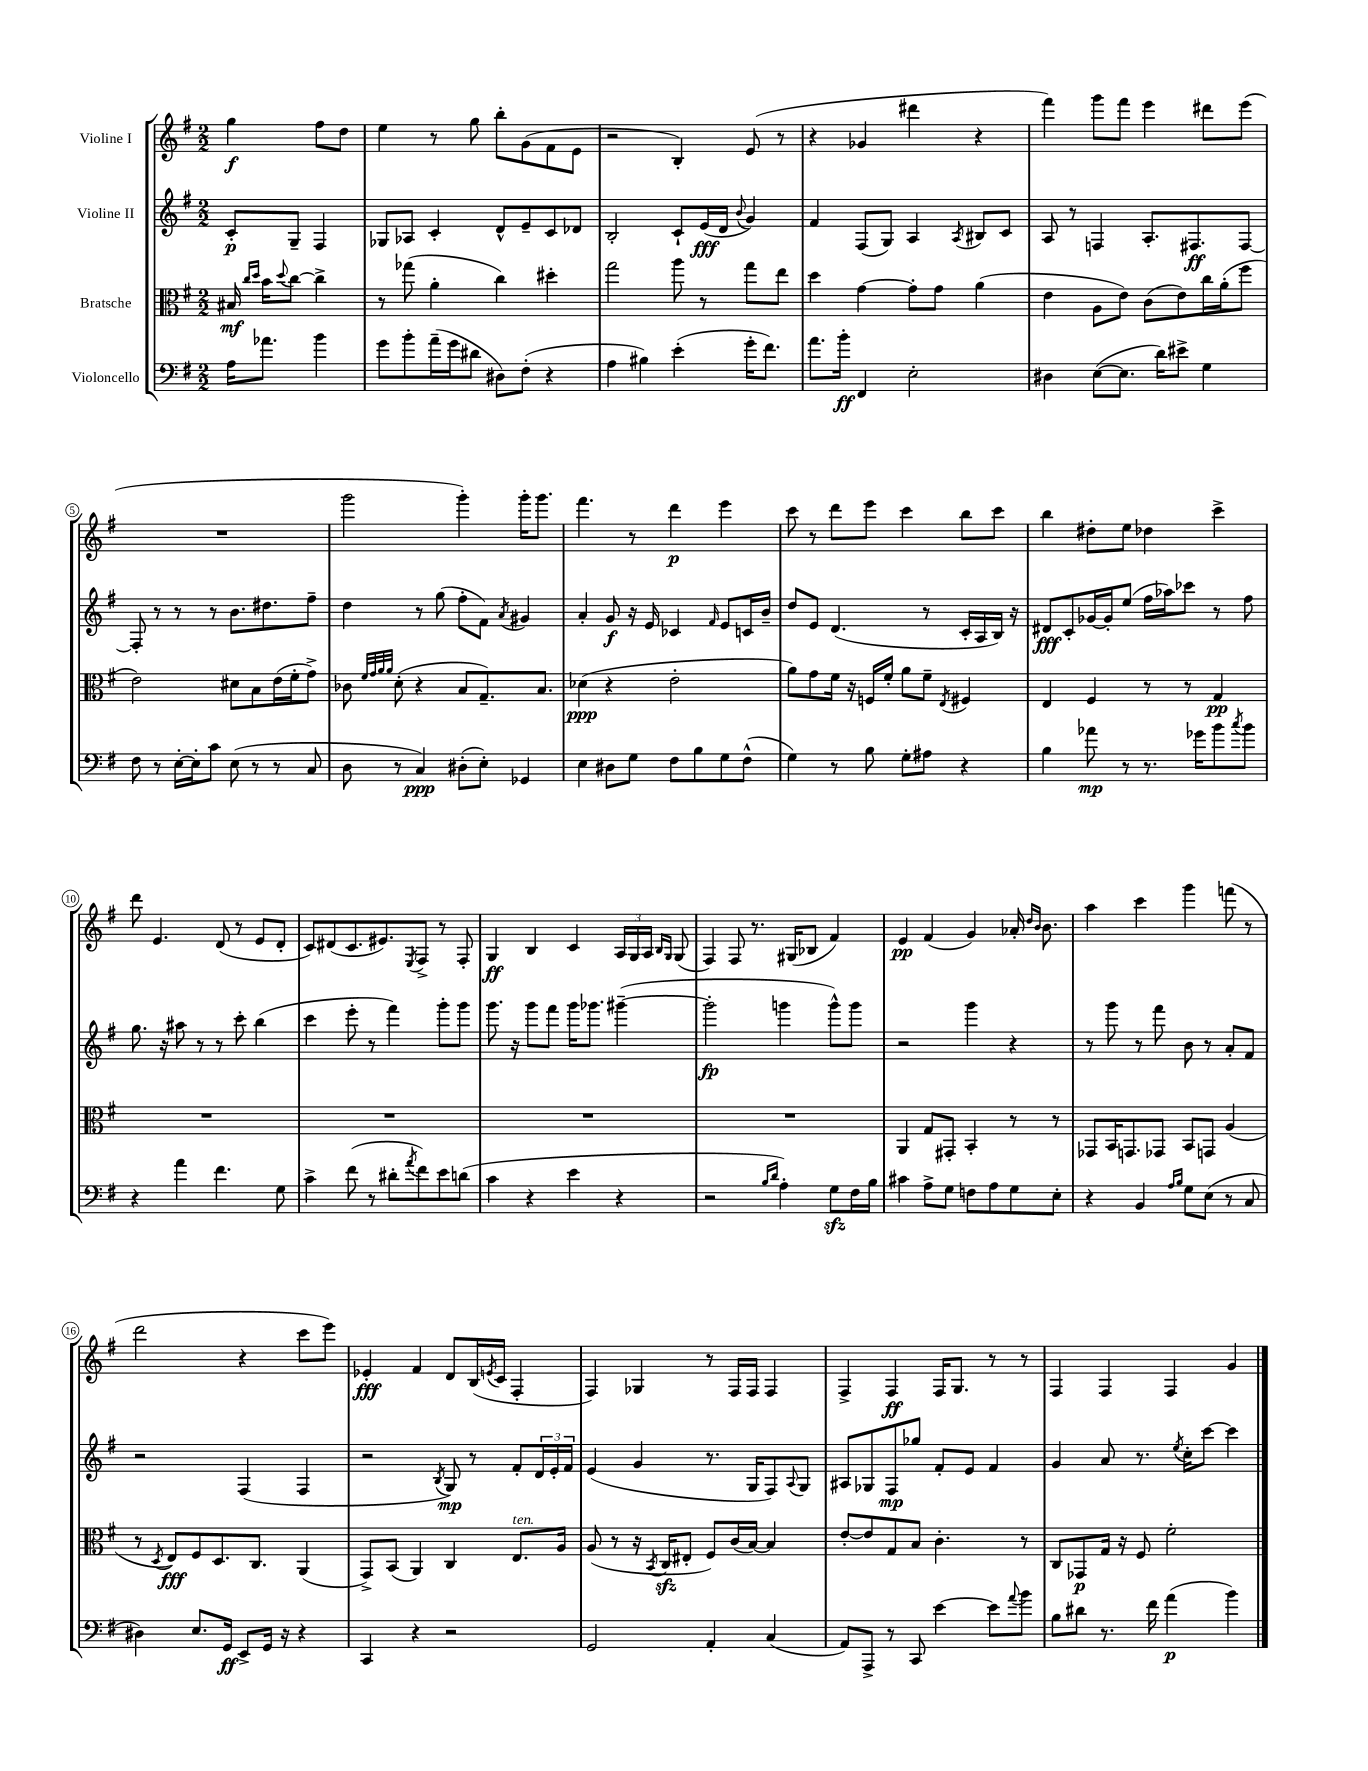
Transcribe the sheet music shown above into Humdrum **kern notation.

**kern	**kern	**kern	**kern
*staff4	*staff3	*staff2	*staff1
*clefF4	*clefC3	*clefG2	*clefG2
*k[f#]	*k[f#]	*k[f#]	*k[f#]
*M2/2	*M2/2	*M2/2	*M2/2
16A	16B#	8c'	4gg
.	16qqcc	.	.
.	16qqdd	.	.
8.a-	16b	.	.
.	8qqdd	.	.
.	[8cc	8G~	.
4b	4cc^]	4F#	8ff#
.	.	.	8dd
=	=	=	=
8g	8r	8G-	4ee
8b'	(8gg-	8A-	.
(16a~	4a'	4c'	8r
16g	.	.	.
8d#	.	.	8gg
8D#)	4cc)	8d^^	8bb'
(8F#'	.	8e~	(8g
4r	4dd#'	8c	8f#
.	.	8d-	8e
=	=	=	=
4A	2gg	2B'	2r
4B#)	.	.	.
(4e'	8aa	8c`	4B')
.	8r	(16e	.
.	.	16d	.
.	.	8qqb	.
16g'	8gg	4g)	(8e
8.f#)	.	.	.
.	8ee	.	8r
=	=	=	=
8.a	4dd	4f#	4r
16b'	.	.	.
4FF#	[4g	(8F#	4g-
.	.	8G)	.
2E'	8g']	4A	4ddd#
.	8g	.	.
.	.	8qA	.
.	(4a	8B#	4r
.	.	8c	.
=	=	=	=
4D#	4e	8A	4fff#)
.	.	8r	.
([8E	8A	4F	8ggg
8.E]	8e)	.	8fff#
.	(8c	8.A'	4eee
16d)	.	.	.
8e#^	8e)	.	.
.	.	8.F#	.
4G	16cc	.	8ddd#
.	(16a'	.	.
.	8ff#	[8F#	(8eee
=	=	=	=
8F#	2e)	8F#']	1r
8r	.	8r	.
[16E'	.	8r	.
16E']	.	.	.
8c	.	8r	.
(8E	8d#	8.b	.
8r	8B	.	.
.	.	8.dd#	.
8r	(16e	.	.
.	16f#'	.	.
8C	8g^)	8ff#~	.
=	=	=	=
8D	8c-	4dd	2ggg
.	32qqf#	.	.
.	32qqg	.	.
.	32qqa	.	.
.	32qqa	.	.
8r	(8d'	.	.
4C)	4r	8r	.
.	.	(8gg	.
(8D#'	8B	8ff#'	4ggg')
8E')	8.G~)	8f#)	.
.	.	8qa	.
4GG-	.	4g#	16ggg'
.	8.B	.	8.ggg
=	=	=	=
4E	(4d-	4a'	4.fff#
8D#	4r	8g	.
8G	.	16r	8r
.	.	16e	.
8F#	2e'	4c-	4ddd
8B	.	.	.
.	.	16qqf#	.
8G	.	8e	4eee
(8F#^^	.	16c	.
.	.	16b~	.
=	=	=	=
4G)	8a)	8dd	8ccc
.	8g	8e	8r
8r	16f#	(4.d	8ddd
.	16r	.	.
8B	16F	.	8eee
.	16f#'	.	.
8G'	8a	.	4ccc
8A#	8f#~	8r	.
.	8qE	.	.
4r	4F#	16c'	8bb
.	.	16A	.
.	.	16B)	8ccc
.	.	16r	.
=	=	=	=
4B	4E	8d#	4bb
.	.	8c'	.
8a-	4F#	[16g-	8dd#'
.	.	16g-']	.
8r	.	(8ee	8ee
8.r	8r	16ff#	4dd-
.	.	16aa-)	.
.	8r	8ccc-	.
16g-	.	.	.
8b	4G	8r	4ccc^
8qcc	.	.	.
8b	.	8ff#	.
=	=	=	=
4r	1r	8.gg	8ddd
.	.	.	4.e
.	.	16r	.
4a	.	8aa#	.
.	.	8r	.
4.f#	.	8r	(8d
.	.	8ccc'	8r
.	.	(4bb	8e
8G	.	.	8d'
=	=	=	=
4c^	1r	4ccc	8c)
.	.	.	(8d#
(8f#	.	8eee'	8.c
8r	.	8r	.
.	.	.	8.e#)
8d#'	.	4fff#)	.
8qa	.	.	8qE
8f#)	.	.	8F#^
8e	.	8ggg'	8r
(8d	.	8ggg	8F#'
=	=	=	=
4c	1r	8.ggg	4G
.	.	16r	.
4r	.	8ggg	4B
.	.	8fff#	.
4e	.	16ggg	4c
.	.	8.ggg-	.
4r	.	([4ggg#~	24A
.	.	.	24G
.	.	.	24A
.	.	.	16qqB
.	.	.	16qqG
.	.	.	(8G
=	=	=	=
2r	1r	2ggg#']	4F#)
.	.	.	8F#
.	.	.	8.r
16qqB	.	.	.
16qqd	.	.	.
4A')	.	4ggg	.
.	.	.	(16G#
.	.	.	8B-
8G	.	8ggg^^)	4f#)
16F#	.	8ggg	.
16B	.	.	.
=	=	=	=
4c#	4AA	2r	4e
8A^	8G	.	(4f#
8G	8GG#'	.	.
8F	4BB'	4ggg	4g)
8A	.	.	.
8G	8r	4r	16a-'
.	.	.	16qqdd
.	.	.	16qqb
.	.	.	8.b
8E'	8r	.	.
=	=	=	=
4r	8GG-	8r	4aa
.	16BB	8ggg	.
.	8.GG	.	.
4BB	.	8r	4ccc
.	8GG-	8fff#	.
16qqA	.	.	.
16qqB	.	.	.
8G	8BB	8b	4ggg
(8E	8GG	8r	.
8r	(4A	8a'	(8fff
8C	.	8f#	8r
=	=	=	=
4D#)	8r	2r	2ddd
.	8qD	.	.
.	8E)	.	.
8.E	8F#	.	.
.	8.D	.	.
16GG	.	.	.
8EE^	.	(4F#	4r
.	8.C	.	.
16GG	.	.	.
16r	.	.	.
4r	(4AA	4F#	8ccc
.	.	.	8eee)
=	=	=	=
4CC	8GG^)	2r	4e-'
.	(8BB	.	.
4r	4AA)	.	4f#
.	.	8qB	.
2r	4C	8G)	8d
.	.	8r	(16B
.	.	.	8qe
.	.	.	16c
.	8.E	8f#'	4F#'
.	.	24d	.
.	.	24e'	.
.	16A	.	.
.	.	24f#	.
=	=	=	=
2GG	(8A	(4e	4F#)
.	8r	.	.
.	16r	4g	4G-
.	8qBB	.	.
.	16C	.	.
.	8E#'	.	.
4AA'	8F#)	8.r	8r
.	(16c	.	16F#
.	[16B)	16G	16F#
(4C	4B]	8F#)	4F#
.	.	8qqA	.
.	.	8G	.
=	=	=	=
8AA)	[8e'	8A#	4F#^
8AAA^	8e]	8G-	.
8r	8G	8F#	4F#
8CC	8B	8gg-	.
[4e	4.c'	8f#'	16F#
.	.	.	8.G
.	.	8e	.
8e]	.	4f#	8r
8qqa	.	.	.
8b	8r	.	8r
=	=	=	=
8B	8C	4g	4F#
8d#	8GG-	.	.
8.r	16G	8a	4F#
.	16r	.	.
.	8F#	8.r	.
16f#	.	.	.
(4a	2f#'	.	4F#
.	.	8qee	.
.	.	16cc'	.
.	.	[8ccc	.
4b)	.	4ccc]	4g
==	==	==	==
*-	*-	*-	*-
